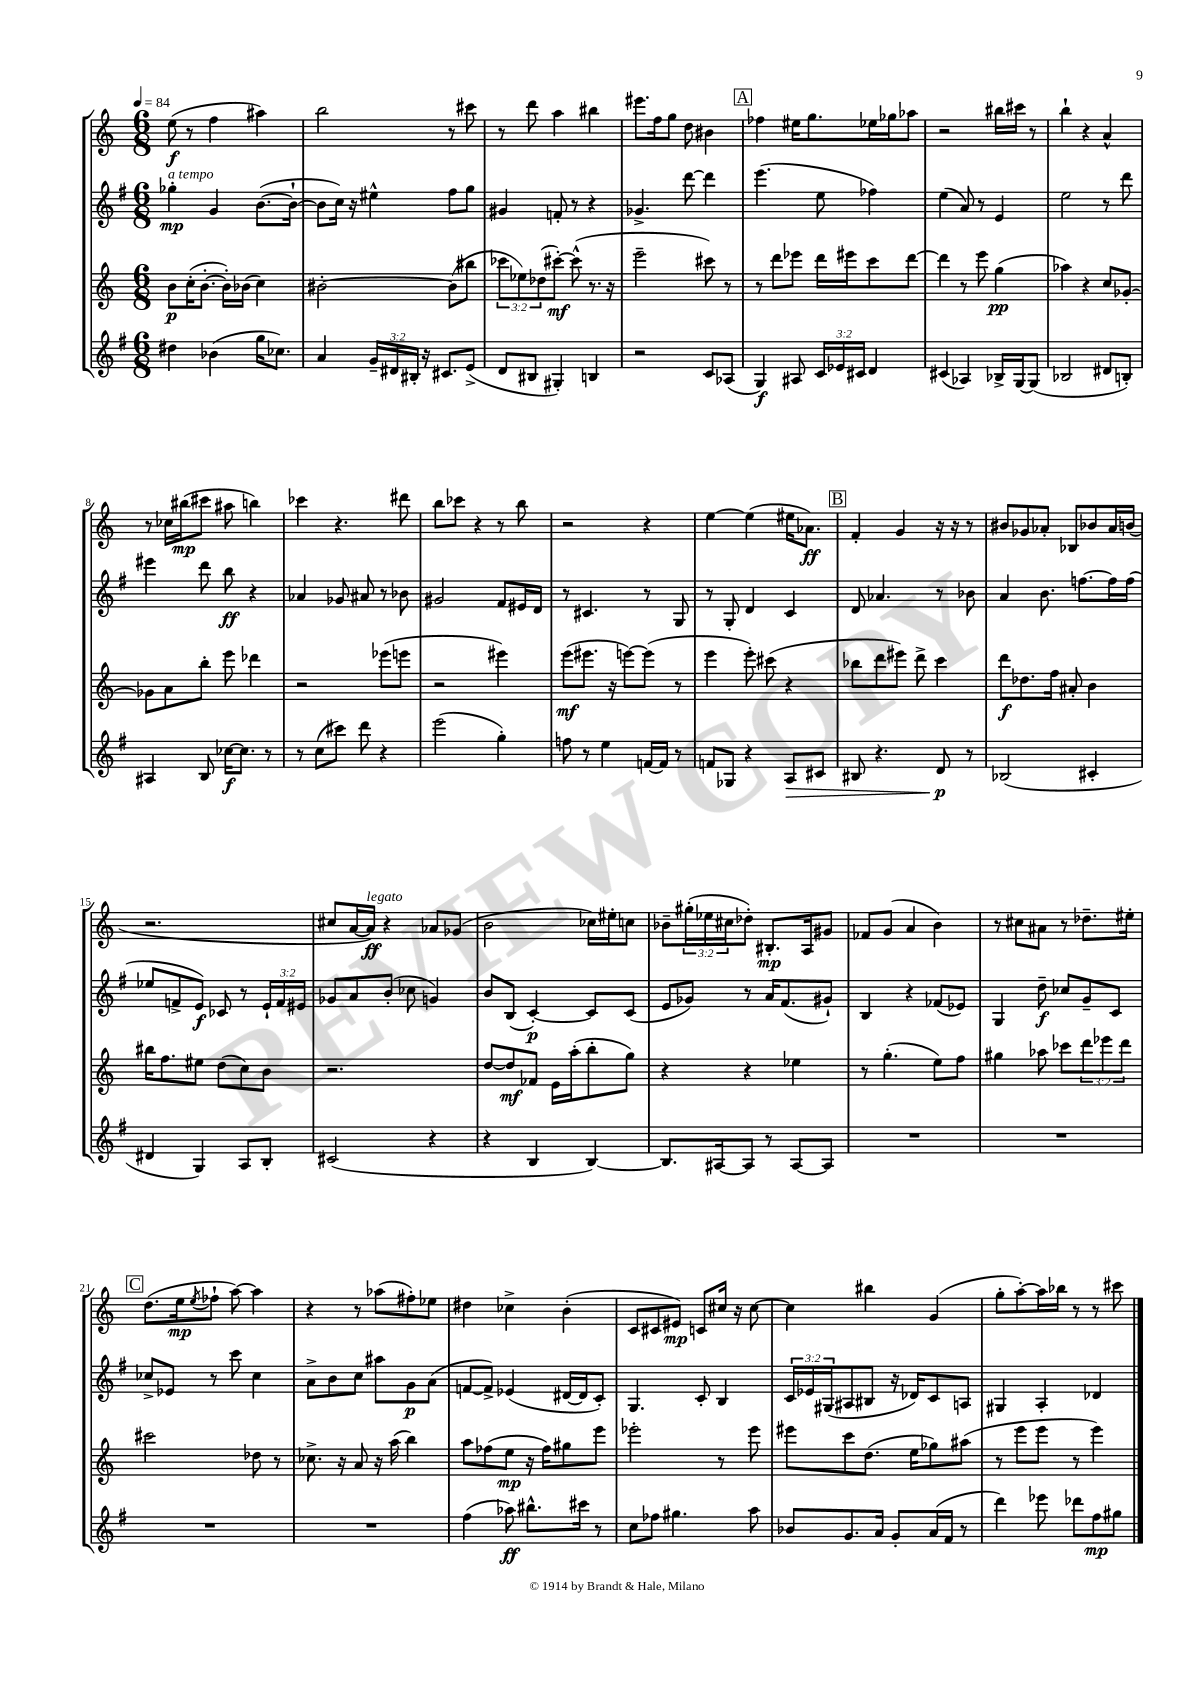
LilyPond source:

<<
\new StaffGroup <<
\new Staff = "s0" {
    \clef treble \key c \major \numericTimeSignature \time 6/8 \override Staff.TupletNumber.text = #tuplet-number::calc-fraction-text \tempo 4 = 84
    e''8\f( r8 f''4 ais''4) |
    b''2 r8 cis'''8 |
    r8 d'''8 a''4 bis''4 |
    eis'''8. f''16 g''8 d''8 bis'4 |
    \mark \markup { \box "A" } fes''4 eis''16 g''8. ees''16 ges''16 aes''8 |
    r2 bis''16 cis'''16 r8 |
    b''4-! r4 a'4-^ |
    r8 ces''16 bis''16\mp( cis'''8 ais''8 b''4) |
    ces'''4 r4. dis'''8 |
    b''8 ces'''8 r4 r8 b''8 |
    r2 r4 |
    e''4~ e''4( eis''16 aes'8.\ff) |
    \mark \markup { \box "B" } f'4-. g'4 r16 r16 r8 |
    bis'8 ges'8 aes'8-. bes8 bes'8 aes'16 b'16( |
    r2. |
    cis''8 a'16~ a'16\ff^\markup { \italic "legato" }) r4 aes'8 ges'8( |
    b'2 ces''16) eis''16-. c''8 |
    bes'8-- \tuplet 3/2 { gis''16-.( ees''16 cis''16 } des''8-.) bis8.-.\mp a16 gis'8 |
    fes'8 g'8( a'4 b'4) |
    r8 cis''8 ais'8 r8 des''8.-- eis''16-. |
    \mark \markup { \box "C" } d''8.( e''16\mp \acciaccatura { e''8 } fes''8-! a''8~) a''4 |
    r4 r8 aes''8( fis''8-.) ees''8 |
    dis''4 ces''4-> b'4-.( |
    c'8 cis'8 eis'8\mp) c'8 cis''16 r16 cis''8~ |
    cis''4 bis''4 g'4( |
    g''8-. a''8~-.) a''16 bes''16 r8 r8 cis'''8 \bar "|." |
}
\new Staff = "s1" {
    \clef treble \key g \major \numericTimeSignature \time 6/8 \override Staff.TupletNumber.text = #tuplet-number::calc-fraction-text
    ges''4-.\mp^\markup { \italic "a tempo" } g'4 b'8.~( b'16~-! |
    b'8 c''16) r16 eis''4-^ fis''8 g''8 |
    gis'4 f'8-. r8 r4 |
    ges'4.-> d'''8~ d'''4 |
    \mark \markup { \box "A" } e'''4.( e''8 fes''4) |
    e''4( a'8) r8 e'4 |
    e''2 r8 d'''8 |
    eis'''4 d'''8 b''8\ff r4 |
    aes'4 ges'8 ais'8 r8 bes'8 |
    gis'2 fis'8 eis'16 d'16 |
    r8 cis'4. r8 g8 |
    r8 g8-. d'4 c'4 |
    \mark \markup { \box "B" } d'8 aes'4. r8 bes'8 |
    a'4 b'8. f''8.~ f''16 f''16( |
    ees''8 f'8-> e'8\f) ces'8 r8 \tuplet 3/2 { e'16-! f'16 eis'16 } |
    ges'8 a'8 b'8-.( ces''8 g'4) |
    b'8 b8( c'4~-.\p) c'8 c'8( |
    e'8 ges'8) r8 a'16 fis'8.( gis'8-!) |
    b4 r4 fes'8( ees'8) |
    g4 d''8--\f ces''8 g'8-- c'8 |
    \mark \markup { \box "C" } ces''8-> ees'8 r8 c'''8 ces''4 |
    a'8-> b'8 c''8 ais''8 g'8\p a'8( |
    f'8~ f'8->) ees'4( dis'16~ dis'16 c'8-.) |
    g4. c'8-. b4 |
    \tuplet 3/2 { c'16 ees'16 gis16( } ais8 bis8 r16 des'16) c'8 a8 |
    gis4 a4-. des'4 \bar "|." |
}
\new Staff = "s2" {
    \clef treble \key c \major \numericTimeSignature \time 6/8 \override Staff.TupletNumber.text = #tuplet-number::calc-fraction-text
    b'8\p c''16-.( b'8.~-. b'16-.) bes'16( c''4) |
    bis'2~-. bis'8( bis''8 |
    \tuplet 3/2 { ces'''8 ees''8) des''8( } cis'''8~-.\mf) cis'''8-^( r8. r16 |
    e'''2-- cis'''8) r8 |
    \mark \markup { \box "A" } r8 d'''8 ees'''8 d'''16 eis'''16 c'''8 d'''8~ |
    d'''4 r8 e'''8 g''4\pp( |
    aes''4) r4 c''8 ges'8~-. |
    ges'8 a'8 b''8-. e'''8 des'''4 |
    r2 ees'''8( e'''8 |
    r2 eis'''4) |
    e'''8\mf( eis'''8. r16 e'''8~) e'''8( r8 |
    e'''4 e'''8-.) cis'''8( r4 |
    \mark \markup { \box "B" } bes''8 d'''8 eis'''8) d'''8-> c'''4 |
    d'''8\f des''8. f''16 ais'8-. b'4 |
    bis''16 f''8. eis''8 d''8( c''8) b'8 |
    r2. |
    d''8~ d''8\mf fes'8 e'16 a''16-.( b''8-. g''8) |
    r4 r4 ees''4 |
    r8 g''4.-.( e''8) f''8 |
    gis''4 aes''8 ces'''8 \tuplet 3/2 { d'''8 ees'''8 d'''8 } |
    \mark \markup { \box "C" } cis'''2 des''8 r8 |
    ces''8.-> r16 a'8 r16 a''16( b''4) |
    a''8 fes''8( e''8\mp r16 fes''16) gis''8 e'''8 |
    ees'''2-. r8 ees'''8 |
    eis'''8 c'''8 d''8.( e''16 ges''8) ais''8( |
    r8 e'''8 e'''8 r8 e'''4) \bar "|." |
}
\new Staff = "s3" {
    \clef treble \key g \major \numericTimeSignature \time 6/8 \override Staff.TupletNumber.text = #tuplet-number::calc-fraction-text
    dis''4 bes'4( g''16 ces''8.) |
    a'4 \tuplet 3/2 { g'16-- dis'16 bis16-. } r16 cis'8. e'8->( |
    d'8 bis8 gis4-.) b4 |
    r2 c'8 aes8( |
    \mark \markup { \box "A" } g4\f) ais8 \tuplet 3/2 { c'16 ees'16 cis'16 } d'4 |
    cis'4( aes4) bes16-> g16~ g8( |
    bes2 dis'8 b8-.) |
    ais4 b8 ces''16~\f ces''8. r8 |
    r8 c''8( cis'''8) d'''8 r4 |
    e'''2( g''4-.) |
    f''8 r8 e''4 f'16~ f'16 r8 |
    f'8 ges8 r4 a8\> cis'8 |
    \mark \markup { \box "B" } bis8 r4. d'8\p\! r8 |
    bes2( cis'4-. |
    dis'4 g4) a8 b8-. |
    cis'2( r4 |
    r4 b4 b4~) |
    b8. ais16~ ais8 r8 ais8~ ais8 |
    R2. |
    R2. |
    \mark \markup { \box "C" } R2. |
    R2. |
    fis''4( aes''8\ff) bis''8.-^ cis'''16 r8 |
    c''8 fes''8 gis''4. a''8 |
    bes'8 g'8. a'16 g'8-. a'16( fis'16 r8 |
    d'''4) ees'''8 des'''8 fis''8\mp gis''8 \bar "|." |
}
>>
>>
